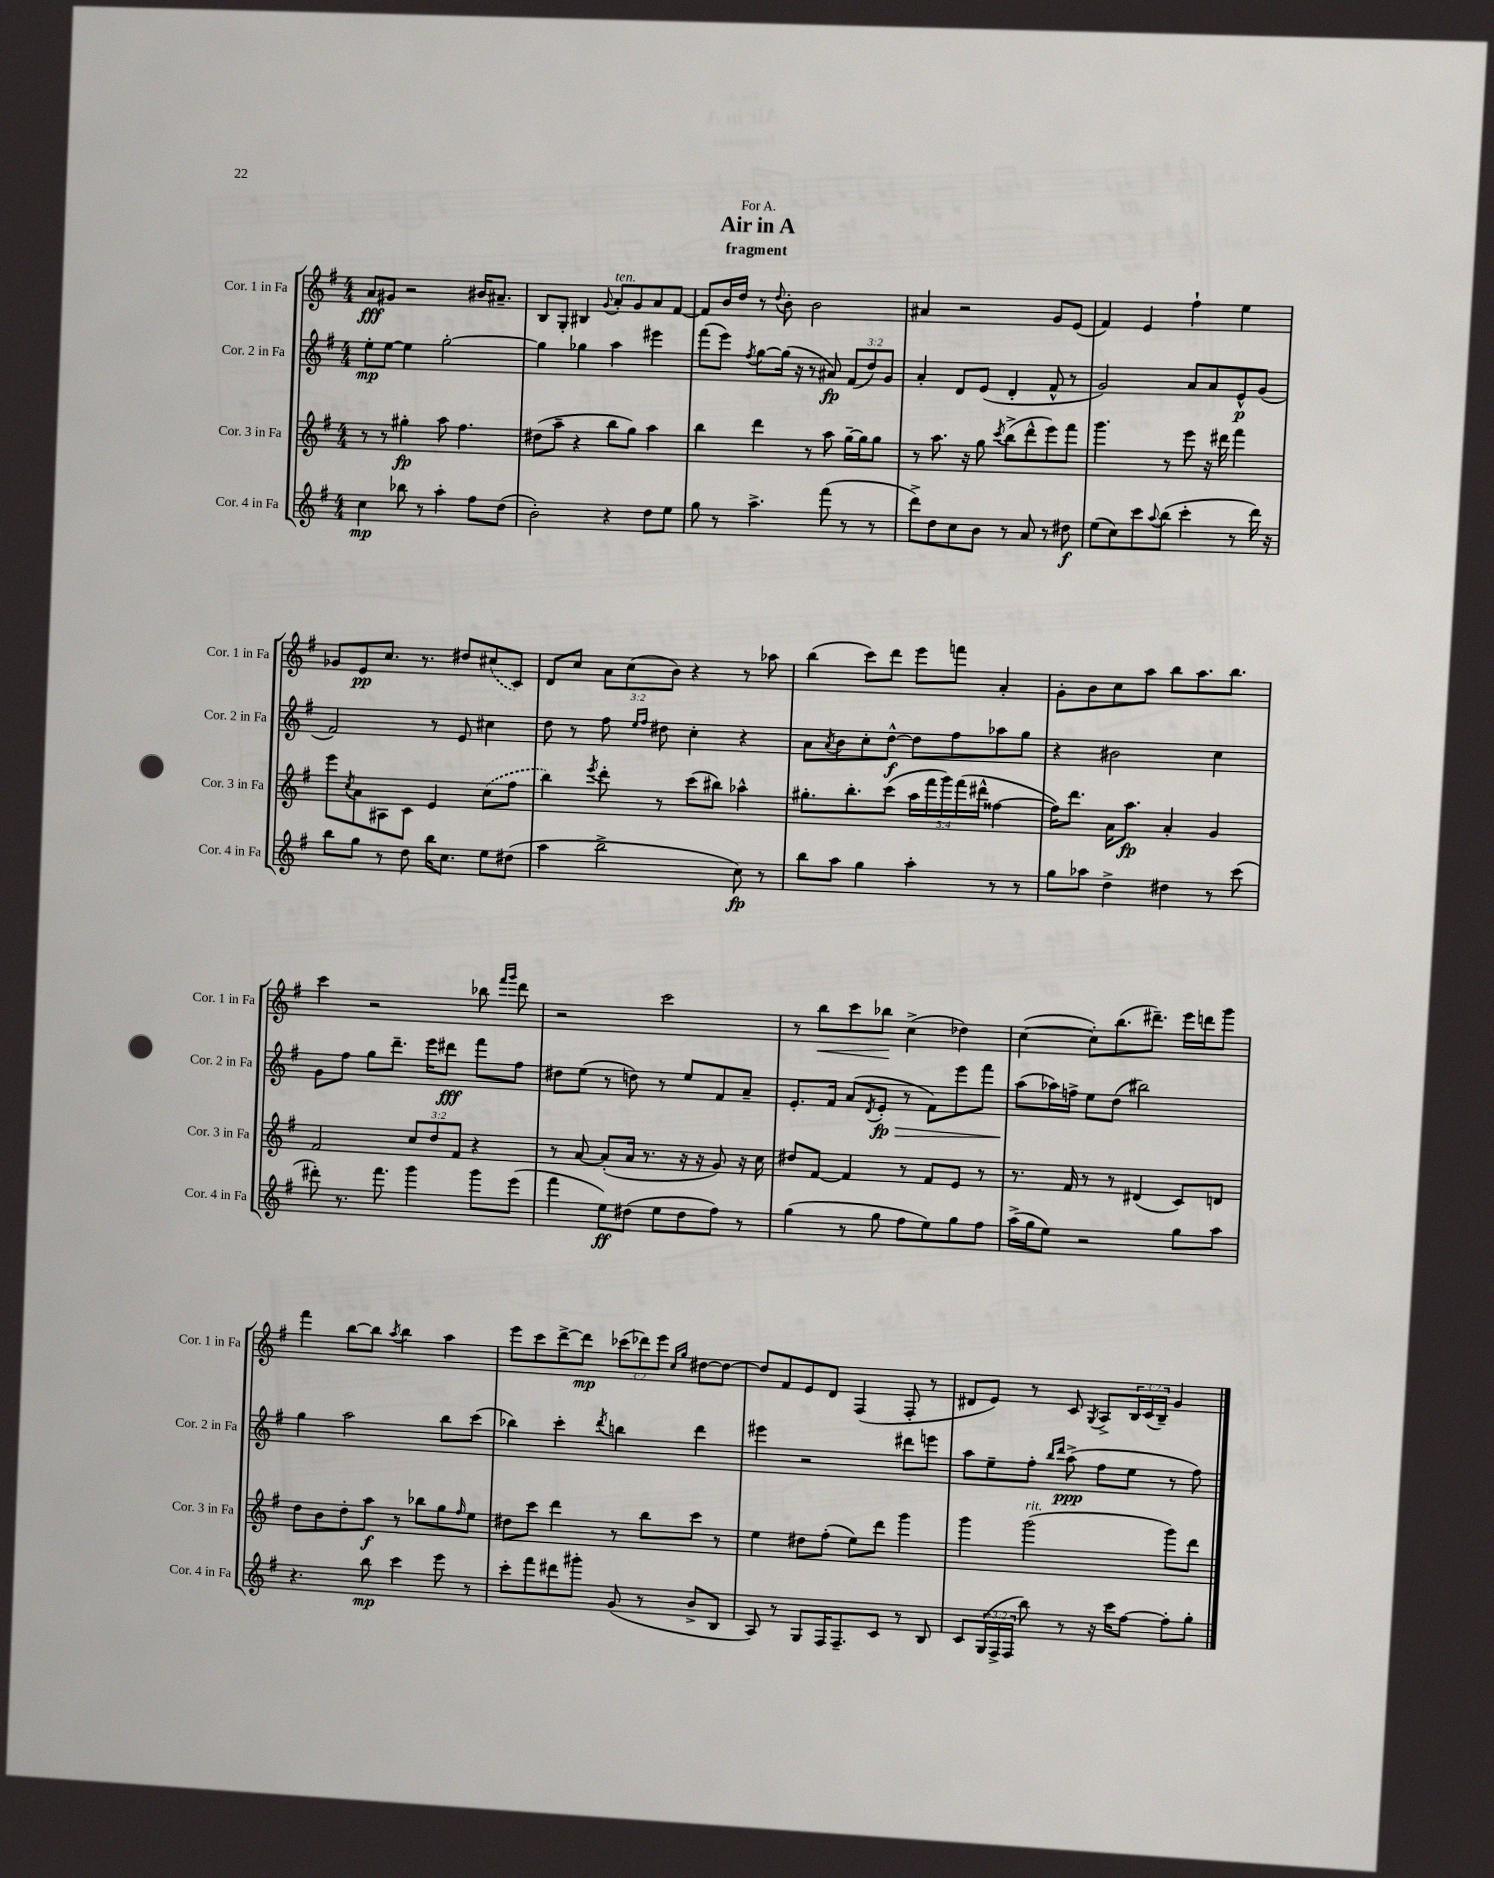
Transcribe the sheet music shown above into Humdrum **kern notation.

**kern	**kern	**kern	**kern
*staff4	*staff3	*staff2	*staff1
*clefG2	*clefG2	*clefG2	*clefG2
*k[f#]	*k[f#]	*k[f#]	*k[f#]
*M4/4	*M4/4	*M4/4	*M4/4
4cc	8r	8ee'	8a
.	8r	[8ee	8g#
8bb-	4gg#'	4ee]	2r
8r	.	.	.
4aa'	8aa	[2gg'	.
.	4.ff#	.	.
8ff#	.	.	16b#
.	.	.	8.a#~
(8dd	.	.	.
=	=	=	=
2b')	(8dd#	4gg]	8B
.	8aa~	.	8G'
.	4r	4gg-	4B#
.	.	.	8qqg
4r	8bb	4aa	8a'
.	8gg)	.	8g
8dd	4aa	4eee#	8a
8ee	.	.	[8f#
=	=	=	=
8gg	4bb	(8fff#	8f#]
8r	.	8eee)	16b
.	.	.	16dd
.	.	8qff#	.
4.aa^	4ddd	[8gg	8r
.	.	.	8qqdd
.	.	(16gg]	8b'
.	.	16r	.
.	8r	8r	2b
(8fff#	8aa	8a#)	.
8r	[16gg~	(12f#	.
.	16gg]	.	.
.	.	12dd)	.
8r	8gg	.	.
.	.	12g	.
=	=	=	=
8ddd^)	8r	4a'	4a#
8dd	8.aa	.	.
8cc	.	8d	2r
.	16r	.	.
8b	8gg	(8e	.
.	8qccc	.	.
8r	(8bb^	4d'	.
8a	8ddd^^	.	.
8r	8eee)	8f#^^	8g
8dd#	8fff#	8r	(8e
=	=	=	=
(8ee	4.ggg	2g)	4f#)
8cc)	.	.	.
8ccc	.	.	4e
8qqaa	.	.	.
(8bb	8r	.	.
4ccc'	8eee	8a	4ff#`
.	16r	8a	.
.	16ddd#	.	.
8r	4fff#	8e^^	4ee
16ddd)	.	(8g	.
16r	.	.	.
=	=	=	=
8bb	8eee	2f#)	8g-
.	8qcc	.	.
8gg	8a	.	8e
8r	8A#	.	8.cc
8dd	8c	.	.
.	.	.	8.r
16bb	4e	8r	.
8.cc	.	.	.
.	.	8e	8dd#
8ee	(8cc	4cc#	(8cc#
(8dd#	8ff#	.	8c)
=	=	=	=
4aa	4bb)	8dd	8d
.	.	8r	8cc
.	8qeee	.	.
2bb^	8ddd'	8ff#	12a
.	.	.	(12cc
.	.	16qqee	.
.	.	16qqff#	.
.	8r	8dd#	.
.	.	.	12b)
.	(8ccc	4cc'	4r
.	8bb#)	.	.
8cc)	4aa-^^	4r	8r
8r	.	.	8aa-
=	=	=	=
8bb	8.gg#'	8a	(4bb
.	.	8qa	.
8aa	.	8b	.
.	8.bb'	.	.
4gg	.	8cc'	8ccc)
.	(8ccc	[8dd^^	8ddd
4aa'	20aa	8dd]	8eee
.	20fff#	.	.
.	20ggg)	.	.
.	.	8ff#	8fff
.	(20fff#	.	.
.	20ddd#^^	.	.
8r	[4ff##	8aa-	4a'
8r	.	8gg	.
=	=	=	=
8gg	16ff##])	4r	8g'
.	8.ddd	.	.
8aa-	.	.	8b
4dd^	16a	2b#	8cc
.	8.aa	.	.
.	.	.	8aa
4dd#	4a'	.	8bb
.	.	.	8.aa
8r	4g	4cc	.
.	.	.	8.bb
(8ccc	.	.	.
=	=	=	=
8ddd#')	2f#	8g	4ccc
8.r	.	8ff#	.
.	.	8gg	2r
8.fff#	.	.	.
.	.	8.ddd~	.
4ggg	12cc	.	.
.	.	16eee	.
.	12dd	.	.
.	.	8ddd#	.
.	12f#	.	.
8ggg	4r	8fff#	8bb-
.	.	.	16qqfff#
.	.	.	16qqggg
(8eee	.	8ff#	8ddd
=	=	=	=
4fff#	8r	8dd#	2r
.	[8a	(8ee	.
8ee)	(8a']	8r	.
(8dd#	16a	8dd)	.
.	8.r	.	.
8ee	.	8r	2ccc
8dd#	16r	8ee	.
.	16r	.	.
8ff#)	8g)	8f#	.
8r	16r	8a~	.
.	16cc	.	.
=	=	=	=
(4gg	8dd#	8.e'	8r
.	[8f#	.	8bb
.	.	16f#	.
8r	4f#]	(8a	8ccc
.	.	8qd	.
8gg	.	8e'	8bb-
8ff#	8r	8r	(4cc^
8ee)	8f#	8f#)	.
8gg	8e	8eee	4dd-)
8ff#	8r	8fff#	.
=	=	=	=
(16aa^	8.r	(8aa	([4cc
16gg	.	.	.
8ee)	.	16aa-)	.
.	16f#	16ff^	.
2r	8r	8ee	8cc'])
.	8r	(8dd	(8.bb
.	(4d#	2bb#)	.
.	.	.	8.ddd#~)
8gg	8c)	.	16eee
.	.	.	16ddd
8aa	8d	.	8ggg
=	=	=	=
4.r	8dd	4gg	4fff#
.	8b	.	.
.	8dd'	2aa	[8bb
8bb	8aa	.	8bb]
.	.	.	8qaa
4ccc	8r	.	4bb
.	8bb-	.	.
8eee	8gg	8bb	4aa
.	16qqff#	.	.
8r	8ee	(8ccc	.
=	=	=	=
8ccc'	8dd#	4bb-)	8eee
8fff#	8ccc	.	8ccc
8ddd#	4ddd	4ccc'	[8ddd^
8ggg#'	.	.	8ddd]
.	.	8qddd	.
(8g	8r	4bb	(12ccc-
.	.	.	12ddd-)
8r	8bb	.	.
.	.	.	12eee
.	.	.	16qqcc
.	.	.	16qqgg
8b^	8ccc	4ddd	[8dd#
8B	8r	.	8dd#_
=	=	=	=
8A)	4ee	4eee#	8dd#]
8r	.	.	8f#
8G	8dd#	2r	8e
16F#	(8ff#'	.	8d
8.F#~	.	.	.
.	8ee)	.	(4F#
8c	8ddd	.	.
8r	4ggg	8ddd#	8F#'
8B	.	8eee	8r
=	=	=	=
8c	4ggg	8aa	8d#
(24G	.	8ee~	8e)
24F#^	.	.	.
24F#	.	.	.
8bb)	(2ggg	8ff#'	8r
.	.	16qqbb	.
.	.	16qqddd	.
8r	.	(8aa^	8c
.	.	.	8qG
16r	.	8ff#	8A^
16ccc	.	.	.
[8ff#	.	8ee	24B
.	.	.	(24c
.	.	.	24B~)
8ff#']	8ggg)	8r	4g
8gg'	8ddd	8ff#)	.
==	==	==	==
*-	*-	*-	*-
